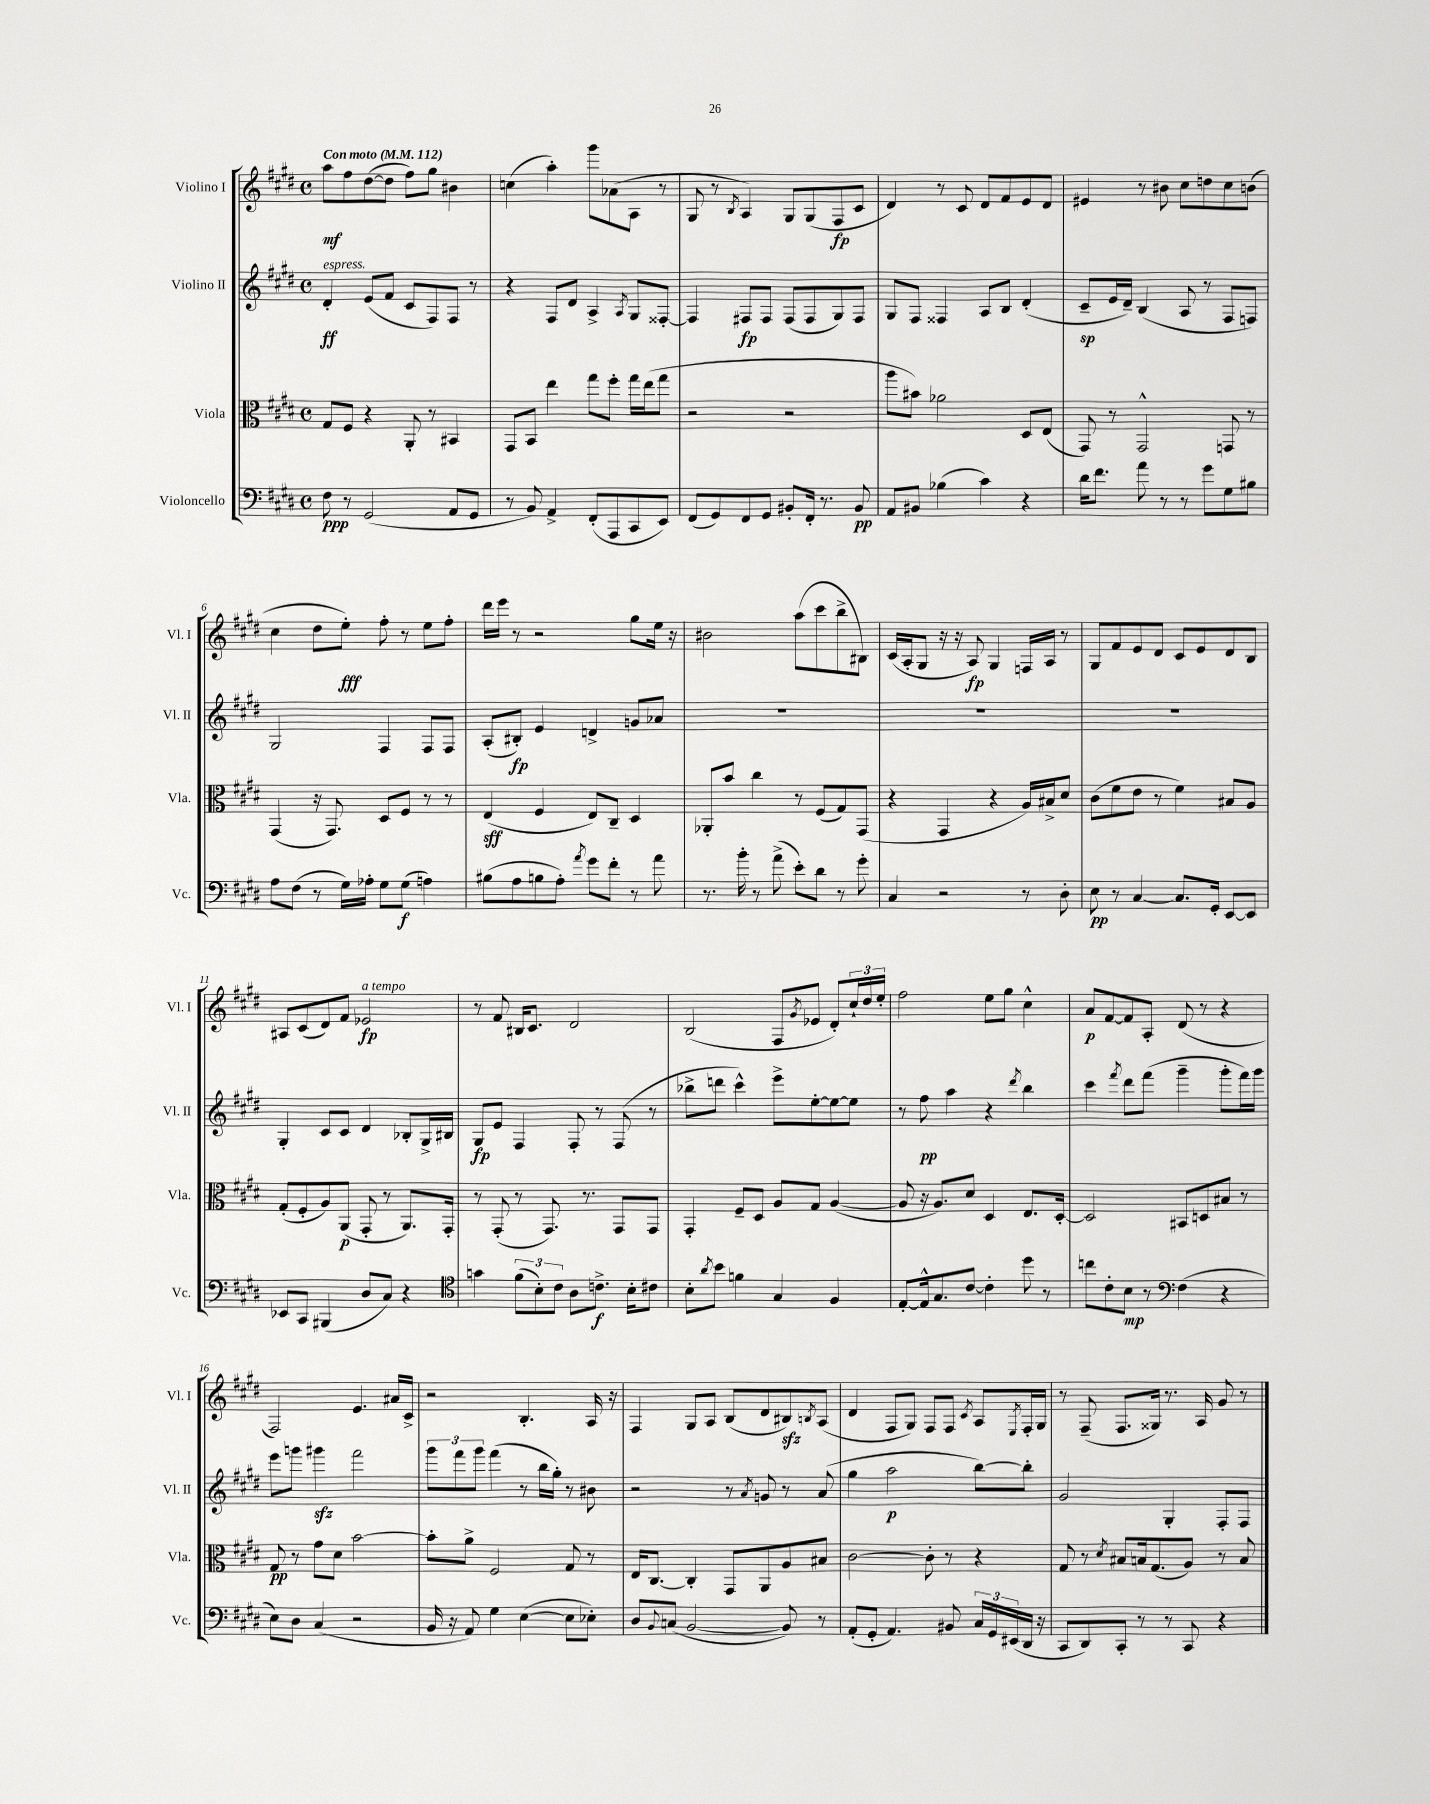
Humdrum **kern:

**kern	**kern	**kern	**kern
*staff4	*staff3	*staff2	*staff1
*clefF4	*clefC3	*clefG2	*clefG2
*k[f#c#g#d#]	*k[f#c#g#d#]	*k[f#c#g#d#]	*k[f#c#g#d#]
*M4/4	*M4/4	*M4/4	*M4/4
*met(c)	*met(c)	*met(c)	*met(c)
*MM112	*MM112	*MM112	*MM112
8F#	8G#	4d#'	8aa
8r	8F#	.	8ff#
(2GG#	4r	(8e	([8dd#
.	.	8f#	8dd#]
.	8AA'	8c#	8ff#)
.	8r	8F#)	8gg#
8AA	4BB#	8F#	4b#
8GG#	.	8r	.
=	=	=	=
8r	8GG#	4r	(4cc
8BB)	8BB	.	.
4AA^	4ee	8F#	4aa')
.	.	8d#	.
(8FF#'	8gg#	4A^	8ggg#
8AAA	8ff#'	.	(8a-
.	.	8qA	.
8CC#	16gg#	8G#	8A
.	(16ee	.	.
8EE)	8gg#	[8F##'	8r
=	=	=	=
(8FF#	2r	4F##]	8G#
8GG#)	.	.	8r
.	.	.	8qB
8FF#	.	8F#	4A)
8GG#	.	8F#	.
8BB#'	2r	(8F#	8G#
16FF#'	.	8F#	(8G#
8.r	.	.	.
.	.	8G#)	8F#
8BB#	.	8F#	8c#
=	=	=	=
8AA	8aa	8G#	4d#)
8BB#	8b#)	8F#	.
(4B-	2a-	4F##	8r
.	.	.	8c#
4c#)	.	8A	8d#
.	.	8B	8f#
4r	8D#	(4d#'	8e
.	(8E	.	8d#
=	=	=	=
16d#	8GG#)	8c#~	4e#
8.f#	.	.	.
.	8r	16e	.
.	.	16d#~)	.
8a	2GG#^^	(4B	8r
8r	.	.	8b#
8r	.	8A	8cc#
8g#	.	8r	8dd
8G#	8GG	8F#	8cc#
8B#	8r	8F)	(8b
=	=	=	=
8A	(4GG#	2G#	4cc#
(8F#	.	.	.
8r	16r	.	8dd#
.	8.GG#)	.	.
16G#)	.	.	8ee')
16A-'	.	.	.
8G#	8D#	4F#	8ff#'
(8G#	8F#	.	8r
4A)	8r	8F#	8ee
.	8r	8F#	8ff#'
=	=	=	=
(8B#	(4E	(8A'	16ddd#
.	.	.	16eee
8A	.	8B#')	8r
8B	4F#	4e	2r
8A')	.	.	.
8qa	.	.	.
8g#	8E)	4d^	.
8f#'	8C#~	.	.
8r	4D#	8g	8gg#
8a	.	8a-	16ee
.	.	.	16r
=	=	=	=
8.r	8AA-'	1r	2b#
.	8b	.	.
16b'	.	.	.
8r	4cc#	.	.
(8a^	.	.	.
8e')	8r	.	(8aa
8d#	(8F#	.	8ccc#
8r	8G#)	.	8bb^
8g#'	(8GG#	.	8B#)
=	=	=	=
4C#	4r	1r	(16c#
.	.	.	16A'
.	.	.	8G#
2r	4GG#	.	16r
.	.	.	16r
.	.	.	8A)
.	4r	.	4G#
8r	16A)	.	16F
.	16B#^	.	16A
8D#'	8d#	.	8r
=	=	=	=
8E	(8c#	1r	8G#
8r	8f#	.	8f#
[4C#	8e	.	8e
.	8r	.	8d#
8.C#]	4f#)	.	8c#
.	.	.	8e
16GG#'	.	.	.
[8EE	8B#	.	8d#
8EE]	8A	.	8B
=	=	=	=
8EE-	(8G#'	4G#'	8A#
8CC#	8F#'	.	(8c#
(4BBB#	8A)	8c#	8d#)
.	(8AA	8c#	8f#
8D#	8GG#'	4d#	2e-
8C#)	8r	.	.
4r	8.AA)	8B-'	.
.	.	16G#^	.
.	16GG#'	16B#	.
=	=	=	=
*clefC4	*	*	*
4g	8r	8G#	8r
.	(8GG#'	8e	8f#
(12f#	8r	4F#	16B#
.	.	.	8.c#
12B')	.	.	.
.	8.GG#)	.	.
12c#	.	.	.
8A	.	8F#'	2d#
.	8.r	.	.
8.c^	.	8r	.
.	8GG#	(8F#	.
16B'	.	.	.
8c#	8GG#	8r	.
=	=	=	=
8B'	4GG#'	8bb-^	(2B
8qa	.	.	.
8b	.	8ddd	.
4f	8F#~	4ccc#^^)	.
.	8D#	.	.
4G#	8A	8eee^	8F#
.	.	.	8qg#
.	8G#	[8ee'	8e-
4F#	([4A	8ee_	8d#')
.	.	8ee]	24cc#`
.	.	.	24dd#
.	.	.	24ee'
=	=	=	=
[8E'	8A]	8r	2ff#
16E^^]	16r	8ff#	.
8.G#	8.A)	.	.
.	.	4aa	.
[8c#	8d#	.	.
4c#']	4D#	4r	8ee
.	.	.	8gg#
.	.	8qddd#	.
8dd#	8.E	4bb	4cc#^^
8r	.	.	.
.	[16D#'	.	.
=	=	=	=
8cc	2D#]	4ccc#	8a
8c#'	.	.	[8f#
.	.	8qfff#	.
8B	.	8ddd#	8f#]
8r	.	(8fff#	8A'
*clefF4	*	*	*
(4F#	8BB#	4ggg#~	(8d#
.	8D	.	8r
4r	8B#	8ggg#'	4r
.	8r	16fff#)	.
.	.	16ggg#	.
=	=	=	=
8E)	8G#	8eee	2F#)
8D#	8r	8ggg	.
(4C#	8g#	4ggg#	.
.	8d#	.	.
2r	[2b	2fff#	4.e
.	.	.	16a#
.	.	.	16c#^
=	=	=	=
16BB	8b']	12ggg#	2r
16r	.	.	.
.	.	12fff#	.
8AA)	8a^	.	.
.	.	12ggg#	.
4G#	2F#	(4fff#	.
([4E	.	8r	4.B'
.	.	16bb	.
.	.	16gg#')	.
8E]	8G#	8r	.
8E-')	8r	8b#	16A
.	.	.	16r
=	=	=	=
8D#	16E	2r	4F#
.	[8.C#	.	.
8qqBB	.	.	.
(8C	.	.	.
[2BB	4C#']	.	8G#
.	.	.	8A
.	8GG#	8r	(8B
.	.	8qa	.
.	8AA	8g	8d#
8BB])	8A	8r	8B#)
.	.	.	8qB
8r	8B#	(8a	(8A
=	=	=	=
(8AA'	[2c#	4gg#	4d#
8GG#'	.	.	.
4.AA)	.	2aa	8F#
.	.	.	8G#)
.	8c#']	.	8F#
8BB#	8r	.	8F#
.	.	.	8qc#
24C#	4r	[8bb)	8A
24GG#	.	.	.
(24EE#	.	.	.
.	.	.	8qE
16DD#	.	8bb']	16F#'
16r	.	.	16G#
=	=	=	=
8CC#	8G#	2g#	8r
8DD#)	8r	.	(8F#~
.	8qd#	.	.
8CC#'	8B#	.	8.F#
8r	16B	.	.
.	(8.G#	.	16G##)
8r	.	4G#'	8.r
8CC#	8A)	.	.
.	.	.	16A
4r	8r	8F#'	8g#
.	8B	8F#	8r
==	==	==	==
*-	*-	*-	*-
